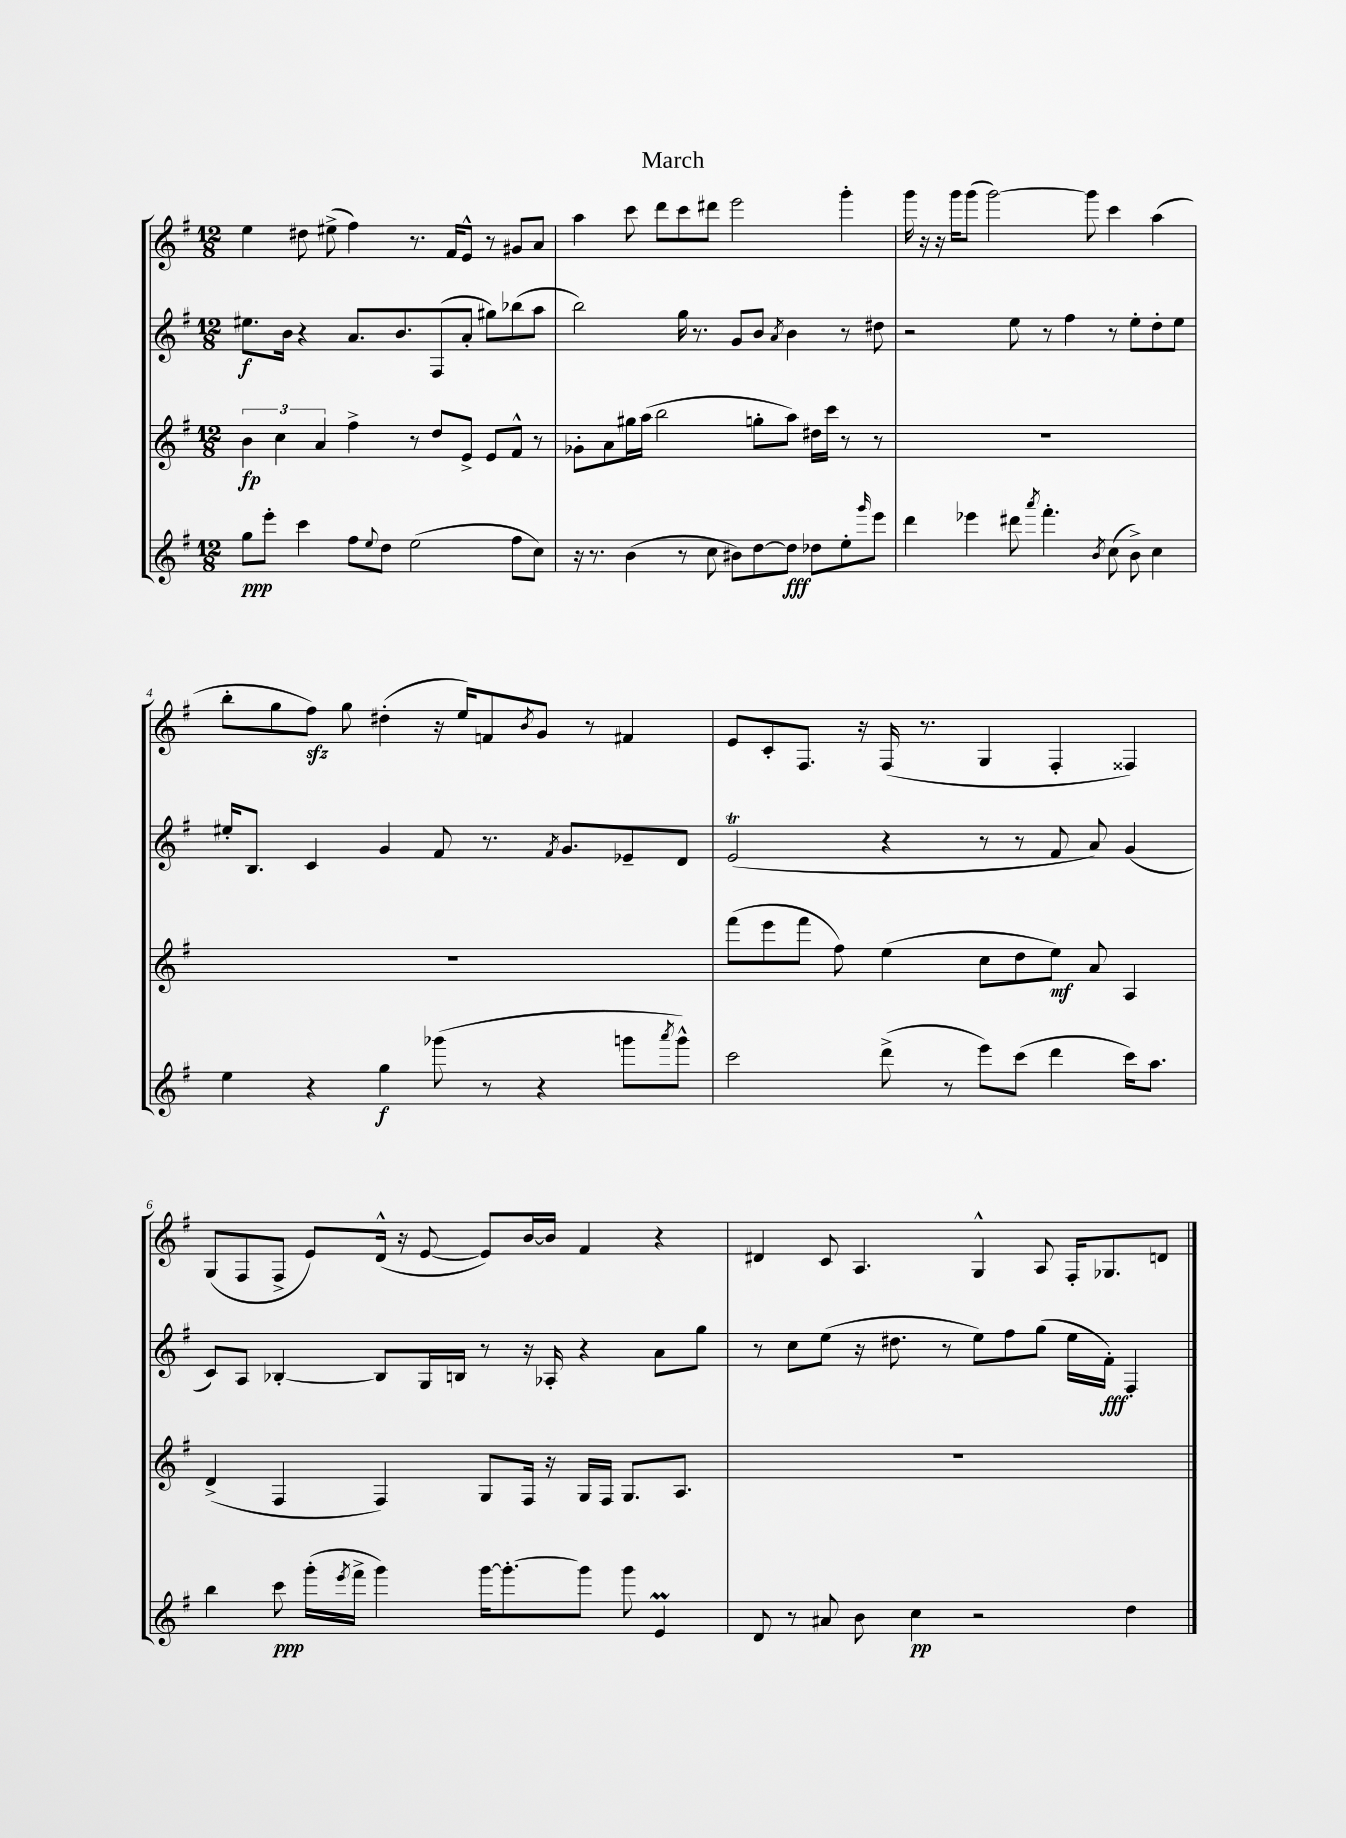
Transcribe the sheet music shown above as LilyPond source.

\header { title = "March" }
<<
\new StaffGroup <<
\new Staff = "s0" {
    \clef treble \key g \major \numericTimeSignature \time 12/8
    e''4 dis''8 eis''8->( fis''4) r8. fis'16 e'8-^ r8 gis'8 a'8 |
    a''4 c'''8 d'''8 c'''8 dis'''8 e'''2 g'''4-. |
    g'''16 r16 r16 g'''16 g'''8( g'''2~) g'''8 c'''4 a''4( |
    b''8-. g''8 fis''8\sfz) g''8 dis''4-.( r16 e''16) f'8 \acciaccatura { b'8 } g'8 r8 fis'4 |
    e'8 c'8-. fis8. r16 fis16( r8. g4 fis4-. fisis4) |
    g8( fis8 fis8-> e'8) d'16-^( r16 e'8~ e'8) b'16~ b'16 fis'4 r4 |
    dis'4 c'8 a4. g4-^ a8 fis16-. ges8. d'8 \bar "|." |
}
\new Staff = "s1" {
    \clef treble \key g \major \numericTimeSignature \time 12/8
    eis''8.\f b'16 r4 a'8. b'8. fis8( a'8-. gis''8) bes''8( a''8 |
    b''2) g''16 r8. g'8 b'8 \acciaccatura { a'8 } b'4 r8 dis''8 |
    r2 e''8 r8 fis''4 r8 e''8-. d''8-. e''8 |
    eis''16-. b8. c'4 g'4 fis'8 r8. \acciaccatura { fis'8 } g'8. ees'8-- d'8 |
    e'2\trill( r4 r8 r8 fis'8 a'8) g'4( |
    c'8) a8 bes4~-. bes8 g16 b16 r8 r16 aes16-. r4 a'8 g''8 |
    r8 c''8 e''8( r16 dis''8. r8 e''8) fis''8 g''8( e''16 fis'16-.\fff) fis4-. \bar "|." |
}
\new Staff = "s2" {
    \clef treble \key g \major \numericTimeSignature \time 12/8
    \tuplet 3/2 { b'4\fp c''4 a'4 } fis''4-> r8 d''8 e'8-> e'8 fis'8-^ r8 |
    ges'8-. a'8 gis''16 a''16( b''2 g''8-. a''8) dis''16 c'''16 r8 r8 |
    R1. |
    R1. |
    fis'''8( e'''8 fis'''8 fis''8) e''4( c''8 d''8 e''8\mf) a'8 a4 |
    d'4->( fis4 fis4) g8 fis16 r16 g16 fis16 g8. a8. |
    R1. \bar "|." |
}
\new Staff = "s3" {
    \clef treble \key g \major \numericTimeSignature \time 12/8
    g''8\ppp e'''8-. c'''4 fis''8 \appoggiatura { e''8 } d''8 e''2( fis''8 c''8) |
    r16 r8. b'4( r8 c''8 bis'8) d''8~ d''8\fff des''8 e''8-. \grace { g'''16 } e'''8 |
    d'''4 ees'''4 dis'''8 \acciaccatura { a'''8 } fis'''4.-. \acciaccatura { b'8 } c''8( b'8->) c''4 |
    e''4 r4 g''4\f ges'''8( r8 r4 g'''8 \acciaccatura { a'''8 } g'''8-^) |
    c'''2 d'''8->( r8 e'''8) c'''8( d'''4 c'''16) a''8. |
    b''4 c'''8\ppp g'''16-.( \acciaccatura { e'''8 } fis'''16-> g'''4) g'''16~ g'''8.~-. g'''8 g'''8 e'4\prall |
    d'8 r8 ais'8 b'8 c''4\pp r2 d''4 \bar "|." |
}
>>
>>
